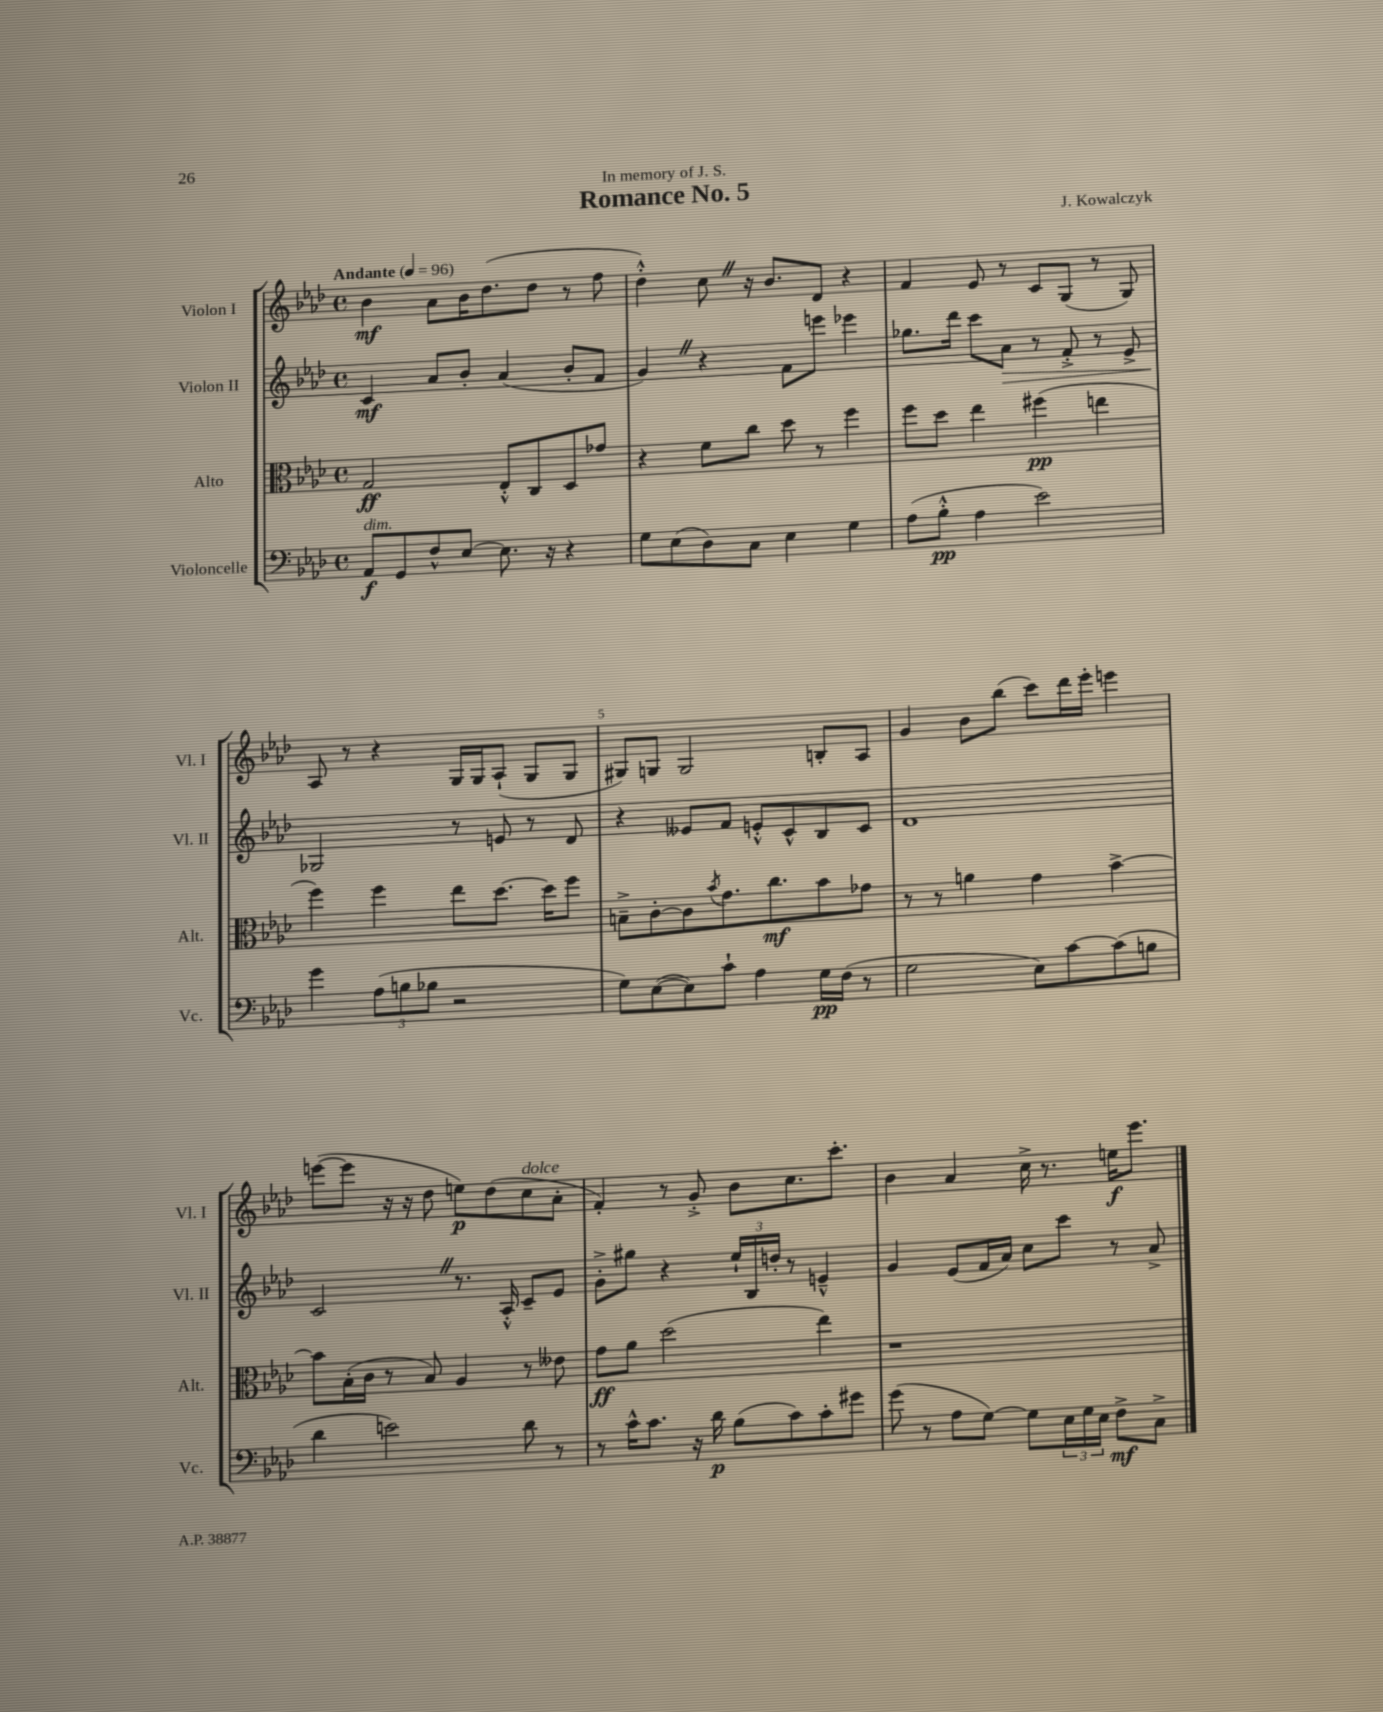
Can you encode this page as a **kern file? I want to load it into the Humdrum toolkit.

**kern	**kern	**kern	**kern
*staff4	*staff3	*staff2	*staff1
*clefF4	*clefC3	*clefG2	*clefG2
*k[b-e-a-d-]	*k[b-e-a-d-]	*k[b-e-a-d-]	*k[b-e-a-d-]
*M4/4	*M4/4	*M4/4	*M4/4
*met(c)	*met(c)	*met(c)	*met(c)
*MM96	*MM96	*MM96	*MM96
8AA-/L	2G/	4c/	4b-\
8GG/	.	.	.
8F^^/	.	8a-/L	8a-\L
[8E-/J	.	8b-'/J	16b-\K
.	.	.	(8.dd-\
8.E-\]	8E-'^^/L	(4a-/	.
.	8C/	.	8dd-\J
16r	.	.	.
4r	8D-/	8b-'/L	8r
.	8g-/J	8f/J	8ff\
=	=	=	=
8G\L	4r	4g/)	4dd-'^^\)
(8E-\	.	.	.
8D-\)	8f\L	4r	8cc\
8C\J	8cc\J	.	16r
.	.	.	8.b-/L
4E-\	8dd-\	8f\L	.
.	8r	8eee\J	8d-/J
4G\	4ff\	4eee-\	4r
=	=	=	=
(8A-\L	8ff\L	8.gg-\L	4f/
8B-'^^\J	8dd-\J	.	.
.	.	16ddd-\Jk	.
4A-\	4ee-\	8ccc\L	8e-/
.	.	8a-\J	8r
2e-\)	(4ff#\	8r	8c/L
.	.	8f'^/	(8G/J
.	4ee\	8r	8r
.	.	8e-^/	8G/)
=	=	=	=
4g\	4ff\)	2G-/	8A-/
.	.	.	8r
(12A-\L	4ff\	.	4r
12B\	.	.	.
12B-\J	.	.	.
2r	8ee-\L	8r	16G/LL
.	.	.	16G/J
.	[8.dd-\J	8e/	(8A-`/J
.	.	8r	8G/L
.	16dd-\]LK	.	.
.	8ff\J	8d-/	8G/J
=	=	=	=
8G\L)	8B~^\L	4r	8G#/L)
([8E-\	[8c'\	.	8G/J
8E-\])	8c\]	8e--/L	2G/
.	8qb-/	.	.
8c`\J	8.g\	8f/J	.
4A-\	.	8e'^^/L	.
.	8.cc\	.	.
.	.	8c^^/	.
16G\LL	8b-\	8B-/	8B'/L
(16F\JJ	.	.	.
8r	8g-\J	8c/J	8A-/J
=	=	=	=
2G\	8r	1d-	4g/
.	8r	.	.
.	4a\	.	8b-\L
.	.	.	(8bb-\J
8E-\L)	4g\	.	8ccc\L)
[8c\	.	.	16ddd-\L
.	.	.	16eee-'\JJ
(8c\]	[4b-^\	.	4eee\
8B\J	.	.	.
=	=	=	=
4d-\	8b-\]L	2c/	([8eee\L
.	(16B-'\L	.	8eee\]J
.	16c\JJ	.	.
2e\)	8r	.	16r
.	.	.	16r
.	8B-/)	.	8dd-\
.	4A-/	8.r	8ee\L)
.	.	.	(8dd-\
.	.	16A-'^^/	.
8d-\	8r	8c~/L	8cc\
8r	8e--\	8e-/J	8a-'\J
=	=	=	=
8r	8g\L	8g'^\L	4f'/)
16c^^\LK	8a-\J	8gg#\J	.
8.c\J	.	.	.
.	(2dd-\	4r	8r
16r	.	.	8g'^/
16d-\	.	.	.
(8B-\L	.	24ee-`/LL	8b-\L
.	.	24B-/	.
.	.	24dd'/JJ	.
8c\)	.	8r	8.cc\
8c'\	4ee-\)	4e~^^/	.
.	.	.	8.ccc'\J
8g#\J	.	.	.
=	=	=	=
(8g\	1r	4g/	4b-\
8r	.	.	.
8A-\L	.	(8e-/L	4a-/
[8G\J)	.	16f/L	.
.	.	16a-/JJ)	.
8G\]L	.	8cc\L	16cc^\
.	.	.	8.r
24E-\L	.	8ccc\J	.
24G\	.	.	.
24E-\JJ	.	.	.
8F^\L	.	8r	16ee\LK
.	.	.	8.eee-\J
8C^\J	.	8a-^/	.
==	==	==	==
*-	*-	*-	*-
